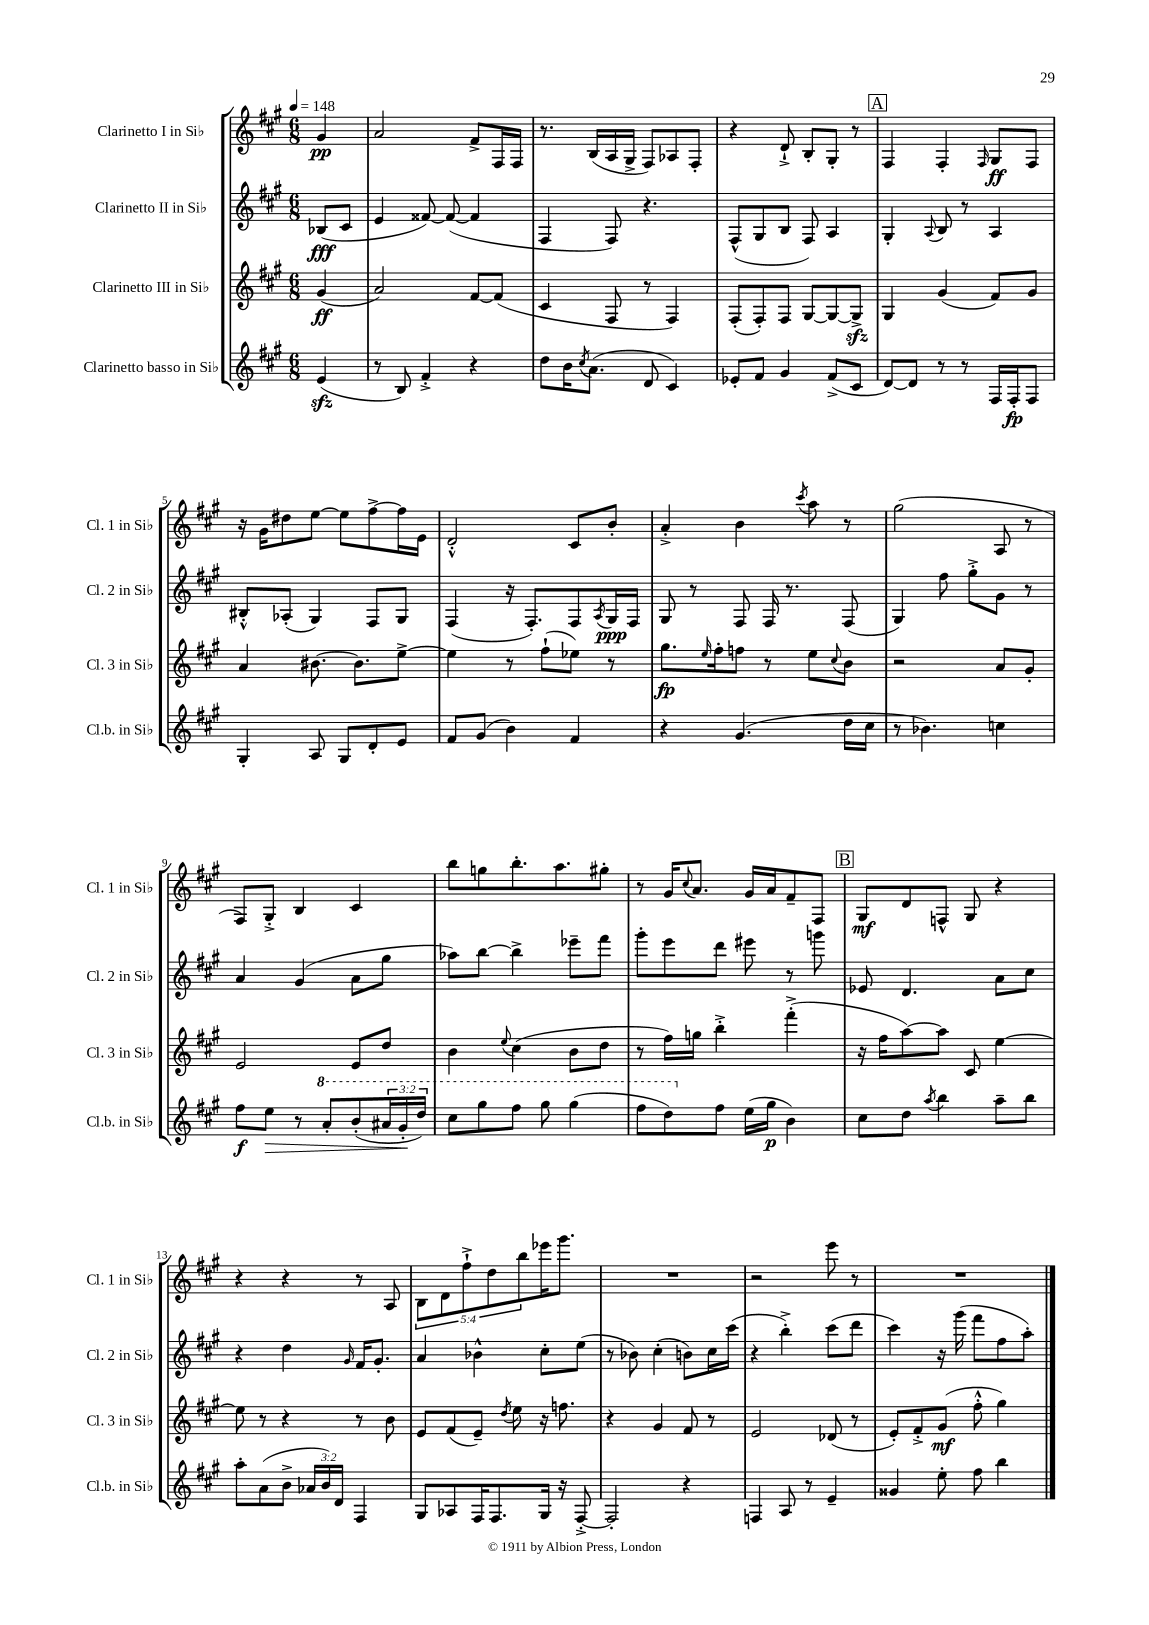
<<
\new StaffGroup <<
\new Staff = "s0" \with { instrumentName = "Clarinetto I in Sib" shortInstrumentName = "Cl. 1 in Sib" } {
    \clef treble \key a \major \numericTimeSignature \time 6/8 \override Staff.TupletNumber.text = #tuplet-number::calc-fraction-text \partial 4 \tempo 4 = 148
    gis'4\pp |
    a'2 fis'8-> fis16 fis16 |
    r8. b16( a16 gis16-> fis8) aes8 fis8-. |
    r4 d'8-!-> b8-. gis8-. r8 |
    \mark \markup { \box "A" } fis4 fis4-. \grace { fis16 } gis8\ff fis8 |
    r16 gis'16 dis''8 e''8~ e''8 fis''8~-> fis''16 e'16 |
    d'2-.-^ cis'8 b'8-. |
    a'4-.-> b'4 \acciaccatura { cis'''8 } a''8 r8 |
    gis''2( a8 r8 |
    fis8) gis8-.-> b4 cis'4 |
    b''8 g''8 b''8.-. a''8. gis''8-. |
    r8 gis'16 \appoggiatura { cis''8 } a'8. gis'16 a'16 fis'8-- fis8 |
    \mark \markup { \box "B" } gis8\mf d'8 f8-^ gis8 r4 |
    r4 r4 r8 a8 |
    \tuplet 5/4 { b8 d'8 fis''8-!-> d''8 b''8 } ees'''16 gis'''8. |
    R2. |
    r2 e'''8 r8 |
    R2. \bar "|." |
}
\new Staff = "s1" \with { instrumentName = "Clarinetto II in Sib" shortInstrumentName = "Cl. 2 in Sib" } {
    \clef treble \key a \major \numericTimeSignature \time 6/8 \partial 4
    bes8\fff( cis'8 |
    e'4 fisis'8~) fisis'8~( fisis'4 |
    fis4 fis8) r4. |
    fis8-^( gis8 b8 fis8) a4 |
    \mark \markup { \box "A" } gis4-. \appoggiatura { a8 } b8 r8 a4 |
    bis8-.-^ aes8-.( gis4) fis8 gis8 |
    fis4( r16 fis8.-.) fis8 \acciaccatura { a8 } gis16\ppp fis16 |
    gis8 r8 fis8 fis16 r8. fis8( |
    gis4) fis''8 gis''8-.-> gis'8 r8 |
    a'4 gis'4( a'8 gis''8 |
    aes''8) b''8~ b''4-> ees'''8-- fis'''8 |
    gis'''8-. e'''8 d'''8 eis'''8 r8 g'''8 |
    \mark \markup { \box "B" } ees'8 d'4. a'8 cis''8 |
    r4 d''4 \grace { gis'16 } fis'16 gis'8.-. |
    a'4 bes'4-^ cis''8-. e''8( |
    r8 bes'8) cis''4-.( b'8) cis''16 cis'''16( |
    r4 b''4-.->) cis'''8( d'''8 |
    cis'''4) r16 gis'''16( fis'''8 fis''8 a''8-.) \bar "|." |
}
\new Staff = "s2" \with { instrumentName = "Clarinetto III in Sib" shortInstrumentName = "Cl. 3 in Sib" } {
    \clef treble \key a \major \numericTimeSignature \time 6/8 \partial 4
    gis'4\ff( |
    a'2) fis'8~ fis'8( |
    cis'4 fis8 r8 fis4) |
    fis8-.( fis8-.) fis8 gis8~ gis8~ gis8->\sfz |
    \mark \markup { \box "A" } gis4 gis'4( fis'8) gis'8 |
    a'4 bis'8.~ bis'8. e''8~-> |
    e''4 r8 fis''8-!( ees''8) r8 |
    gis''8.\fp \grace { e''16 } fis''16-. f''8 r8 e''8 \appoggiatura { cis''8 } b'8 |
    r2 a'8 gis'8-. |
    e'2 e'8 d''8 |
    b'4 \appoggiatura { e''8 } cis''4( b'8 d''8 |
    r8 fis''16) g''16 b''4-.-> fis'''4-.->( |
    \mark \markup { \box "B" } r16 fis''16 a''8~) a''8 cis'8 e''4~ |
    e''8 r8 r4 r8 b'8 |
    e'8 fis'8( e'8--) \acciaccatura { d''8 } e''8 r16 f''8. |
    r4 gis'4 fis'8 r8 |
    e'2 des'8( r8 |
    e'8-.) fis'8-.-> gis'8\mf( fis''8-.-^ gis''4) \bar "|." |
}
\new Staff = "s3" \with { instrumentName = "Clarinetto basso in Sib" shortInstrumentName = "Cl.b. in Sib" } {
    \clef treble \key a \major \numericTimeSignature \time 6/8 \override Staff.TupletNumber.text = #tuplet-number::calc-fraction-text \partial 4
    e'4\sfz( |
    r8 b8) fis'4-.-> r4 |
    d''8 b'16 \acciaccatura { cis''8 } a'8.( d'8 cis'4) |
    ees'8-. fis'8 gis'4 fis'8->( cis'8 |
    \mark \markup { \box "A" } d'8~) d'8 r8 r8 fis16 fis16-.\fp fis8 |
    gis4-. a8 gis8 d'8-. e'8 |
    fis'8 gis'8( b'4) fis'4 |
    r4 gis'4.( d''16 cis''16 |
    r8 bes'4.) c''4 |
    fis''8\f e''8\> r8 \ottava #1 a''8-. b''8-.( \tuplet 3/2 { ais''16 gis''16-.\! d'''16) } |
    cis'''8 gis'''8 fis'''8 gis'''8 gis'''4( |
    fis'''8 d'''8) \ottava #0 fis''8 e''16( gis''16\p b'4) |
    \mark \markup { \box "B" } cis''8 d''8 \acciaccatura { a''8 } b''4 a''8-- b''8 |
    a''8-. a'8( b'8-> \tuplet 3/2 { aes'16 b'16) d'16 } fis4 |
    gis8 aes8 fis16 fis8. gis16 r16 fis8~-.-> |
    fis2-. r4 |
    f4 a8 r8 e'4-- |
    gisis'4 e''8-. fis''8 b''4 \bar "|." |
}
>>
>>
